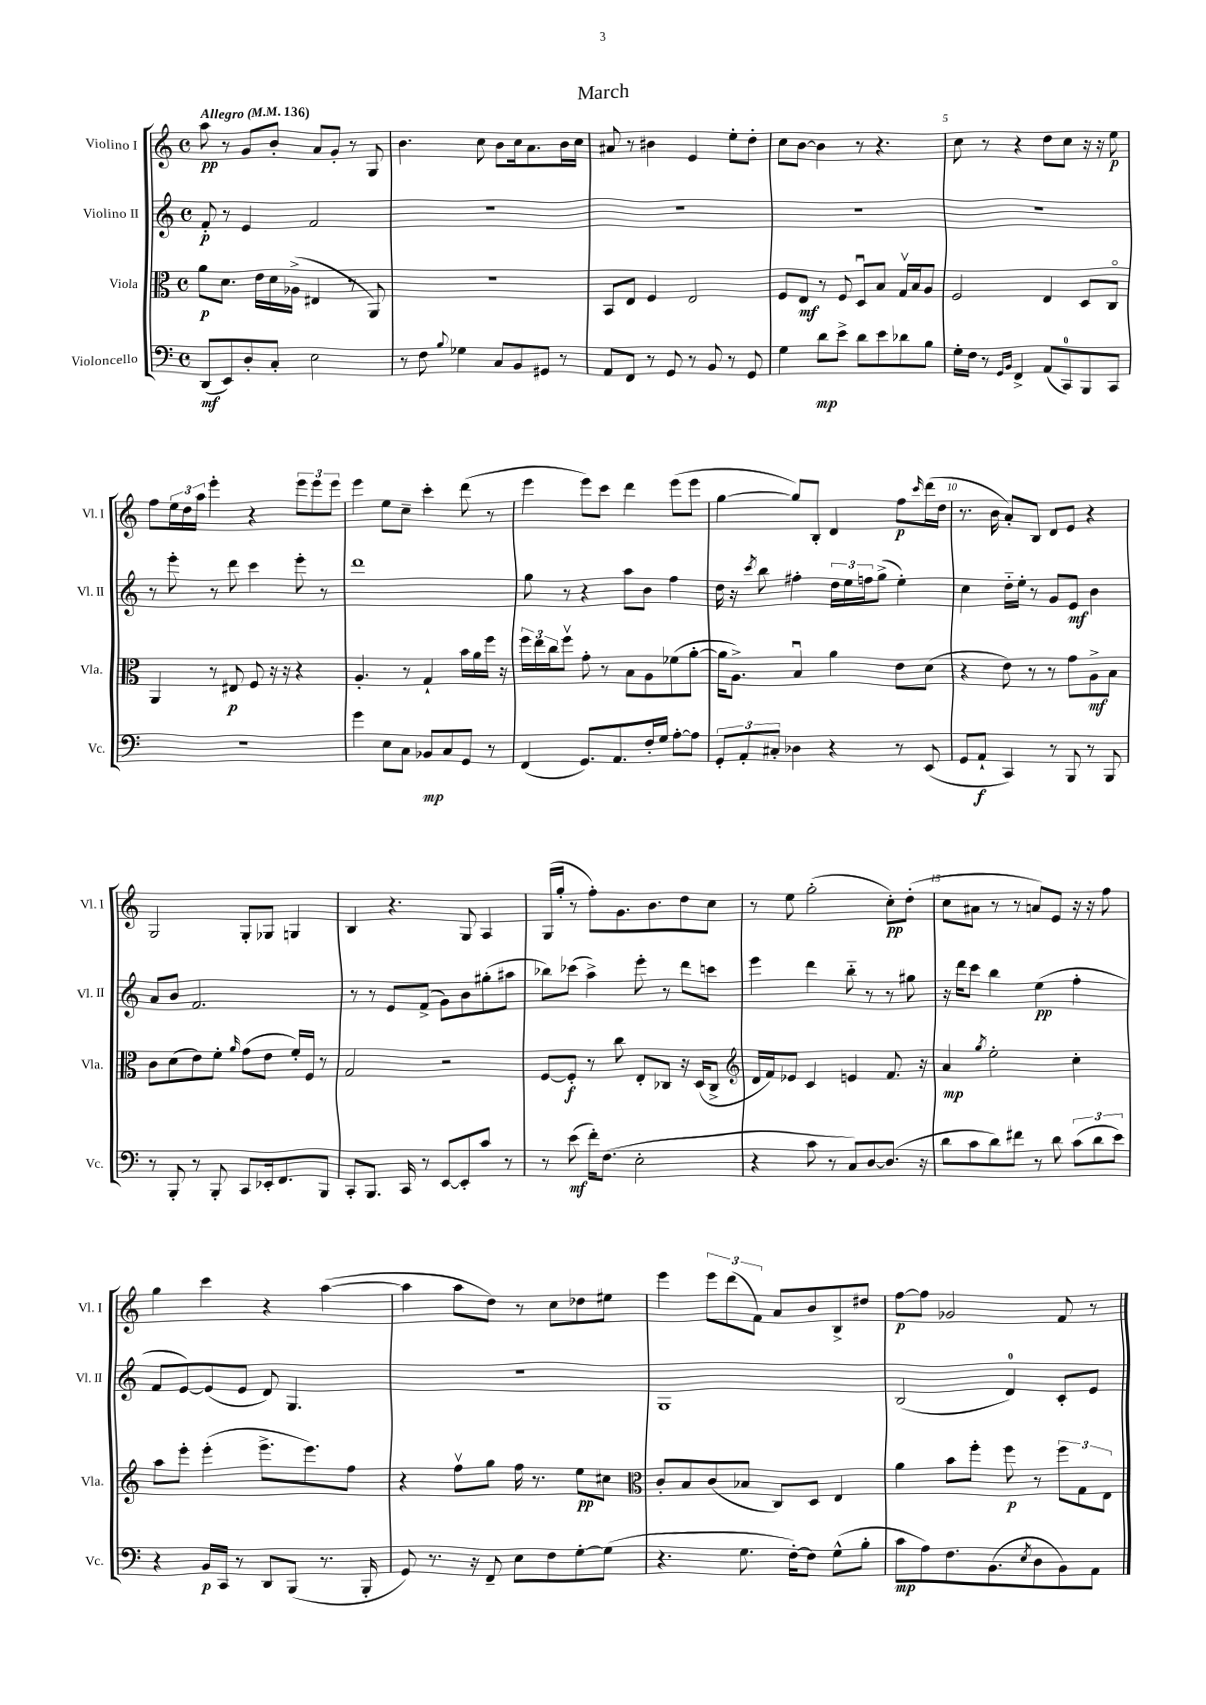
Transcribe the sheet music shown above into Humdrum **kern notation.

**kern	**dynam	**kern	**dynam	**kern	**dynam	**kern	**dynam
*part4	*part4	*part3	*part3	*part2	*part2	*part1	*part1
*staff4	*staff4	*staff3	*staff3	*staff2	*staff2	*staff1	*staff1
*I"Violoncello	*	*I"Viola	*	*I"Violino II	*	*I"Violino I	*
*I'Vc.	*	*I'Vla.	*	*I'Vl. II	*	*I'Vl. I	*
*clefF4	*	*clefC3	*	*clefG2	*	*clefG2	*
*k[]	*	*k[]	*	*k[]	*	*k[]	*
*M4/4	*	*M4/4	*	*M4/4	*	*M4/4	*
*met(c)	*	*met(c)	*	*met(c)	*	*met(c)	*
*MM136	*	*MM136	*	*MM136	*	*MM136	*
=1	=1	=1	=1	=1	=1	=1	=1
!	!	!	!	!	!	!LO:TX:a:B:t=Allegro	!
(8DD/L	mf	8a\L	p	8f'/	p	8aa\	pp
8EE/)	.	8.d\J	.	8r	.	8r	.
8D'/	.	.	.	4e/	.	8g/L	.
.	.	16e\LL	.	.	.	.	.
8C'/J	.	16d\	.	.	.	8b'/J	.
.	.	(16A-X^\JJ	.	.	.	.	.
2E\	.	4E#X/	.	2f/	.	8a/L	.
.	.	.	.	.	.	8g'/J	.
.	.	8r	.	.	.	8r	.
.	.	8AA/)	.	.	.	8G/	.
=2	=2	=2	=2	=2	=2	=2	=2
8r	.	1r	.	1r	.	4.b\	.
8F\	.	.	.	.	.	.	.
8qqB/	.	.	.	.	.	.	.
4G-X\	.	.	.	.	.	.	.
.	.	.	.	.	.	8cc\	.
8C/L	.	.	.	.	.	8b\L	.
8BB/	.	.	.	.	.	16cc\k	.
.	.	.	.	.	.	8.a\	.
8GG#X/J	.	.	.	.	.	.	.
8r	.	.	.	.	.	16b\L	.
.	.	.	.	.	.	16cc\JJ	.
=3	=3	=3	=3	=3	=3	=3	=3
8AA/L	.	8BB/L	.	1r	.	8a#X/	.
8FF/J	.	8E/J	.	.	.	8r	.
8r	.	4F/	.	.	.	4b#X\	.
8GG/	.	.	.	.	.	.	.
8r	.	2E/	.	.	.	4e/	.
8BB/	.	.	.	.	.	.	.
8r	.	.	.	.	.	8ee'\L	.
8GG/	.	.	.	.	.	8dd'\J	.
=4	=4	=4	=4	=4	=4	=4	=4
4G\	.	8F/L	.	1r	.	8cc\L	.
.	.	8E/J	mf	.	.	[8b\J	.
8d\L	mp	8r	.	.	.	4b\]	.
8e^\J	.	8F/	.	.	.	.	.
8d\L	.	8Du/L	.	.	.	8r	.
8e\	.	8B/J	.	.	.	4.r	.
8d-X\	.	16Gv/LL	.	.	.	.	.
.	.	16B/J	.	.	.	.	.
8B\J	.	8A/J	.	.	.	.	.
=5	=5	=5	=5	=5	=5	=5	=5
16G'\LL	.	2F/	.	1r	.	8cc\	.
16F\JJ	.	.	.	.	.	.	.
8r	.	.	.	.	.	8r	.
16qqGG/LL	.	.	.	.	.	.	.
16qqBB/JJ	.	.	.	.	.	.	.
4FF^/	.	.	.	.	.	4r	.
(8AA/L	.	4E/	.	.	.	8dd\L	.
8CC/)	.	.	.	.	.	8cc\J	.
8BBB/	.	8D/L	.	.	.	16r	.
.	.	.	.	.	.	16r	.
8CC/J	.	8C/J	.	.	.	8ee\	p
!!LO:LB:g=z
=6	=6	=6	=6	=6	=6	=6	=6
1r	.	4AA/	.	8r	.	8ff\L	.
.	.	.	.	8eee'\	.	24ee\L	.
.	.	.	.	.	.	24dd\	.
.	.	.	.	.	.	24aa\JJ	.
.	.	8r	.	8r	.	4eee'\	.
.	.	8E#X/	p	8ddd\	.	.	.
.	.	8F/	.	4ccc\	.	4r	.
.	.	16r	.	.	.	.	.
.	.	16r	.	.	.	.	.
.	.	4r	.	8eee'\	.	12eee\L	.
.	.	.	.	.	.	12eee\	.
.	.	.	.	8r	.	.	.
.	.	.	.	.	.	12eee\J	.
=7	=7	=7	=7	=7	=7	=7	=7
4g\	.	4.A'/	.	1ddd	.	4eee\	.
8E\L	.	.	.	.	.	8ee\L	.
8C\J	.	8r	.	.	.	8cc~\J	.
8BB-X/L	mp	4G`/	.	.	.	4ccc'\	.
8C/	.	.	.	.	.	.	.
8GG/J	.	16b\LL	.	.	.	(8ddd\	.
.	.	16a\	.	.	.	.	.
8r	.	16ff\JJ	.	.	.	8r	.
.	.	16r	.	.	.	.	.
=8	=8	=8	=8	=8	=8	=8	=8
(4FF/	.	24ff\LL	.	8gg\	.	4eee\	.
.	.	24ee\	.	.	.	.	.
.	.	24cc\J	.	.	.	.	.
.	.	8ffv\J	.	8r	.	.	.
8.GG/L)	.	8g'\	.	4r	.	8eee\L)	.
.	.	8r	.	.	.	8ccc\J	.
8.AA/	.	.	.	.	.	.	.
.	.	8B\L	.	8aa\L	.	4ddd\	.
16F'/L	.	8A\	.	8b\J	.	.	.
16G/JJ	.	.	.	.	.	.	.
[8A'\L	.	(8f-X\	.	4ff\	.	(8eee\L	.
8A\J]	.	[8a'\J	.	.	.	8eee\J	.
=9	=9	=9	=9	=9	=9	=9	=9
12GG'/L	.	16a\KL]	.	16dd\	.	[4gg\	.
.	.	8.A^\J)	.	16r	.	.	.
12AA'/	.	.	.	.	.	.	.
.	.	.	.	8qccc/	.	.	.
.	.	.	.	8bb\	.	.	.
12C#X'/J	.	.	.	.	.	.	.
4D-X\	.	4Bu/	.	4ff#X'\	.	8gg/L])	.
.	.	.	.	.	.	8B'/J	.
4r	.	4a\	.	24dd\LL	.	4d/	.
.	.	.	.	24ee\	.	.	.
.	.	.	.	24ffn\J	.	.	.
.	.	.	.	(8gg^\J	.	.	.
8r	.	8e\L	.	4ee'\)	.	8ff\L	p
.	.	.	.	.	.	16qqccc/	.
(8EE/	.	(8d\J	.	.	.	(16ddd\L	.
.	.	.	.	.	.	16dd\JJ	.
=10	=10	=10	=10	=10	=10	=10	=10
8GG/L	.	4r	.	4cc\	.	8.r	.
8AA`/J	f	.	.	.	.	.	.
.	.	.	.	.	.	16b\	.
4CC/)	.	8e\)	.	16dd\LL	.	8a'/L)	.
.	.	.	.	16ee'\JJ	.	.	.
.	.	8r	.	8r	.	8B/J	.
8r	.	8r	.	8g/L	.	8d/L	.
8BBB/	.	8g\L	.	8e/J	mf	8e/J	.
8r	.	8A^\	mf	4b\	.	4r	.
8BBB/	.	8B\J	.	.	.	.	.
!!LO:LB:g=z
=11	=11	=11	=11	=11	=11	=11	=11
8r	.	8c\L	.	8a/L	.	2G/	.
8BBB'/	.	(8d\	.	8b/J	.	.	.
8r	.	8e\)	.	2.f/	.	.	.
8BBB'/	.	8f'\J	.	.	.	.	.
.	.	16qqa/	.	.	.	.	.
8CC/L	.	(8g\L	.	.	.	8G'/L	.
16EE-X'/k	.	8e\J	.	.	.	8G-X/J	.
8.FF/	.	.	.	.	.	.	.
.	.	16f'/LL)	.	.	.	4Gn/	.
.	.	16F/JJ	.	.	.	.	.
8BBB/J	.	8r	.	.	.	.	.
=12	=12	=12	=12	=12	=12	=12	=12
8CC'/L	.	2G/	.	8r	.	4B/	.
8.BBB/J	.	.	.	8r	.	.	.
.	.	.	.	8e/L	.	4.r	.
16CC/	.	.	.	.	.	.	.
8r	.	.	.	(8f^/J	.	.	.
[8EE/L	.	2r	.	8g\L)	.	.	.
8EE'/]	.	.	.	8b\	.	8G/	.
8c/J	.	.	.	(8gg#X'\	.	4A/	.
8r	.	.	.	8aa#X\J	.	.	.
=13	=13	=13	=13	=13	=13	=13	=13
8r	.	[8F/L	.	8bb-X\L)	.	(16G/LL	.
.	.	.	.	.	.	16gg'/JJ	.
(8e\	mf	8F'/J]	f	(8ccc-X\J	.	8r	.
16f'\KL)	.	8r	.	4aa^\)	.	8ff'\L)	.
(8.F\J	.	.	.	.	.	.	.
.	.	8cc\	.	.	.	8.g\	.
2E'\	.	8E'/L	.	8eee'\	.	.	.
.	.	.	.	.	.	8.b\	.
.	.	8C-X/J	.	8r	.	.	.
.	.	16r	.	8ddd\L	.	8dd\	.
.	.	(16D/KL	.	.	.	.	.
.	.	8C-^/J	.	8cccn\J	.	8cc\J	.
=14	=14	=14	=14	=14	=14	=14	=14
*	*	*clefG2	*	*	*	*	*
4r	.	16d/LL	.	4eee\	.	8r	.
.	.	16f/J)	.	.	.	.	.
.	.	8e-X/J	.	.	.	8ee\	.
8c\	.	4c/	.	4ddd\	.	(2gg'\	.
8r	.	.	.	.	.	.	.
8C/L)	.	4en/	.	8bb\	.	.	.
[8D/	.	.	.	8r	.	.	.
(8.D/J]	.	8.f/	.	8r	.	8cc'\L)	pp
.	.	.	.	8gg#X\	.	(8dd'\J	.
16r	.	16r	.	.	.	.	.
=15	=15	=15	=15	=15	=15	=15	=15
8d\L	.	4a/	mp	16r	.	8cc\L	.
.	.	.	.	16ddd\KL	.	.	.
8c\	.	.	.	8ccc\J	.	8a#X\J	.
.	.	8qgg/	.	.	.	.	.
8d\)	.	2ee'\	.	4bb\	.	8r	.
8f#X\J	.	.	.	.	.	8r	.
8r	.	.	.	(4ee\	pp	8an/L)	.
8d\	.	.	.	.	.	8e/J	.
(12c\L	.	4cc'\	.	4ff'\	.	16r	.
.	.	.	.	.	.	16r	.
12d\	.	.	.	.	.	.	.
.	.	.	.	.	.	8ff\	.
12e\J)	.	.	.	.	.	.	.
!!LO:LB:g=z
=16	=16	=16	=16	=16	=16	=16	=16
4r	.	8aa\L	.	8f/L	.	4gg\	.
.	.	8eee'\J	.	[8e/)	.	.	.
16BB/LL	p	(4eee'\	.	(8e/]	.	4ccc\	.
16CC/JJ	.	.	.	.	.	.	.
8r	.	.	.	8e/J	.	.	.
8DD/L	.	8.eee^\L	.	8d/)	.	4r	.
(8BBB/J	.	.	.	4.G/	.	.	.
.	.	8.eee\)	.	.	.	.	.
8.r	.	.	.	.	.	([4aa\	.
.	.	8ff\J	.	.	.	.	.
16BBB'/	.	.	.	.	.	.	.
=17	=17	=17	=17	=17	=17	=17	=17
8GG/)	.	4r	.	1r	.	4aa\]	.
8.r	.	.	.	.	.	.	.
.	.	8ffv\L	.	.	.	8aa\L	.
16r	.	.	.	.	.	.	.
8FF~/	.	8gg\J	.	.	.	8dd\J)	.
8E\L	.	16ff\	.	.	.	8r	.
.	.	8.r	.	.	.	.	.
8F\	.	.	.	.	.	8cc\L	.
[8G'\	.	8ee\L	pp	.	.	8dd-X\	.
(8G\J]	.	8cc#X\J	.	.	.	8ee#X\J	.
=18	=18	=18	=18	=18	=18	=18	=18
*	*	*clefC3	*	*	*	*	*
4.r	.	8c'/L	.	1G	.	4eee\	.
.	.	8B/	.	.	.	.	.
.	.	(8c/	.	.	.	12eee\L	.
.	.	.	.	.	.	(12ddd\	.
8.G\	.	8B-X/J	.	.	.	.	.
.	.	.	.	.	.	12f\J)	.
.	.	8C/L)	.	.	.	8a/L	.
[16F'\KL)	.	.	.	.	.	.	.
8F\J]	.	8D/J	.	.	.	8b/	.
(8G^^\L	.	4E/	.	.	.	8B^/	.
8B'\J	.	.	.	.	.	8dd#X/J	.
=19	=19	=19	=19	=19	=19	=19	=19
8c\L	mp	4a\	.	(2B/	.	[8ff\L	p
8A\)	.	.	.	.	.	8ff\J]	.
8.F\	.	8b\L	.	.	.	2g-X/	.
.	.	8ff'\J	.	.	.	.	.
(8.BB\	.	.	.	.	.	.	.
.	.	8ff\	p	4d/)	.	.	.
8qE/	.	.	.	.	.	.	.
8D\	.	8r	.	.	.	.	.
8BB\)	.	12ff\L	.	8c'/L	.	8f/	.
.	.	12G\	.	.	.	.	.
8AA\J	.	.	.	8e/J	.	8r	.
.	.	12E\J	.	.	.	.	.
==	==	==	==	==	==	==	==
*-	*-	*-	*-	*-	*-	*-	*-
